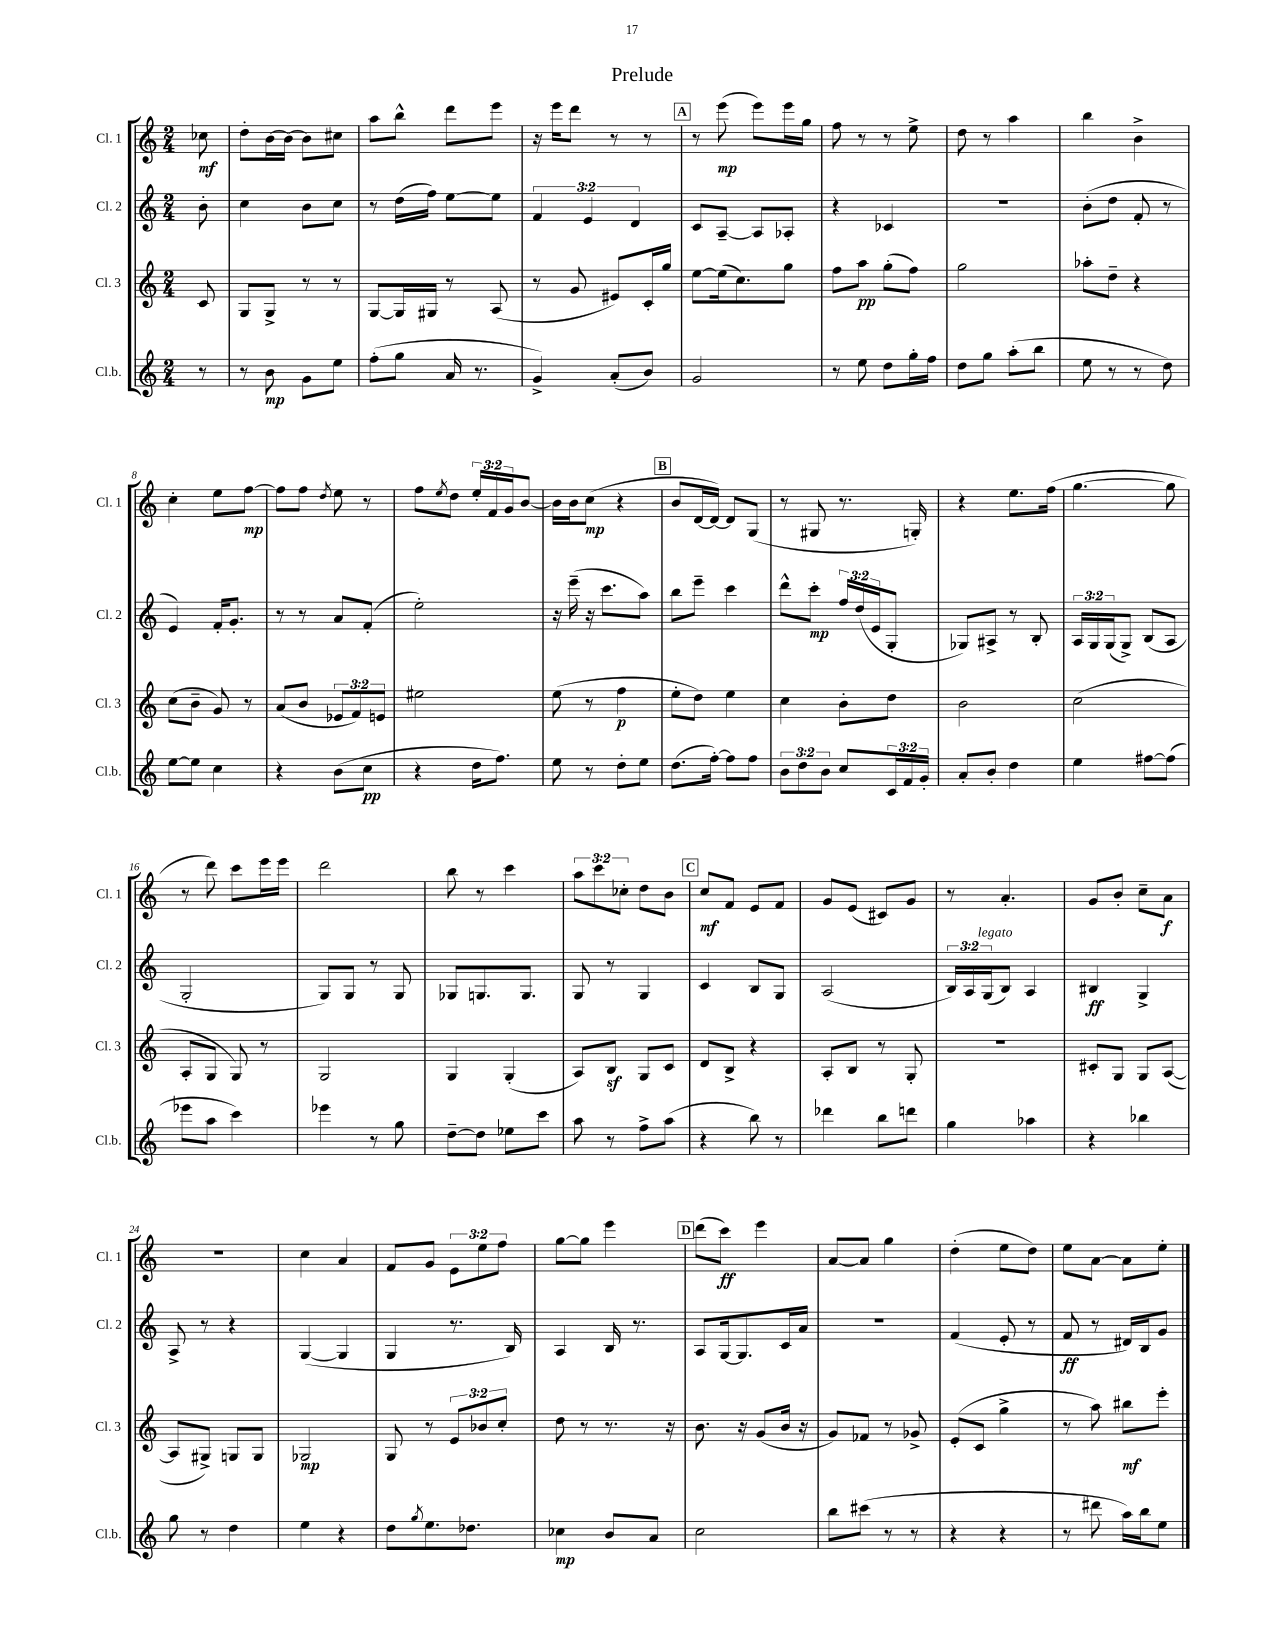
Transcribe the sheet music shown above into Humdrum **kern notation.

**kern	**kern	**kern	**kern
*staff4	*staff3	*staff2	*staff1
*clefG2	*clefG2	*clefG2	*clefG2
*k[]	*k[]	*k[]	*k[]
*M2/4	*M2/4	*M2/4	*M2/4
8r	8c	8b'	8cc-
=	=	=	=
8r	8G	4cc	8dd'
8b	8G^	.	[16b
.	.	.	16b_
8g	8r	8b	8b]
8ee	8r	8cc	8cc#
=	=	=	=
(8ff'	[8G	8r	8aa
8gg	16G]	(16dd	8bb^^
.	16G#	16ff)	.
16a	8r	[8ee	8ddd
8.r	.	.	.
.	(8A	8ee]	8eee
=	=	=	=
4g^)	8r	6f	16r
.	.	.	16eee
.	8g	.	8ddd
.	.	6e	.
(8a'	8e#)	.	8r
.	.	6d	.
8b)	16c'	.	8r
.	16gg	.	.
=	=	=	=
2g	[8ee	8c	8r
.	(16ee]	[8A~	(8eee
.	8.cc)	.	.
.	.	8A]	8eee)
.	8gg	8A-'	16eee
.	.	.	16gg
=	=	=	=
8r	8ff	4r	8ff
8ee	8aa	.	8r
8dd	(8gg'	4c-	8r
16gg'	8ff)	.	8ee^
16ff	.	.	.
=	=	=	=
8dd	2gg	2r	8dd
8gg	.	.	8r
(8aa'	.	.	4aa
8bb	.	.	.
=	=	=	=
8ee	8aa-'	(8b'	4bb
8r	8dd~	8dd	.
8r	4r	8f'	4b^
8dd)	.	8r	.
=	=	=	=
[8ee	(8cc	4e)	4cc'
8ee]	8b~	.	.
4cc	8g)	16f'	8ee
.	.	8.g'	.
.	8r	.	[8ff
=	=	=	=
4r	(8a	8r	8ff]
.	8b	8r	8ff
.	.	.	8qdd
(8b	12e-	8a	8ee
.	12f)	.	.
8cc	.	(8f'	8r
.	12e	.	.
=	=	=	=
4r	2ee#	2ee')	8ff
.	.	.	8qee
.	.	.	8dd
16dd	.	.	24ee'
.	.	.	24f
8.ff)	.	.	.
.	.	.	24g
.	.	.	[8b
=	=	=	=
8ee	(8ee	16r	16b]
.	.	(16eee~	16b
8r	8r	16r	(8cc
.	.	8.ccc	.
8dd'	4ff	.	4r
8ee	.	8aa)	.
=	=	=	=
(8.dd	8ee'	8bb	8b
.	8dd)	8eee~	[16d
[16ff')	.	.	16d_)
8ff]	4ee	4ccc	8d]
8ff	.	.	(8G
=	=	=	=
12b	4cc	8ddd^^	8r
12dd	.	.	.
.	.	8ccc'	8G#
12b	.	.	.
8cc	8b'	24ff	8.r
.	.	(24dd	.
.	.	24e	.
24c	8dd	8G'	.
24f	.	.	.
.	.	.	16G')
24g'	.	.	.
=	=	=	=
8a'	2b	8G-)	4r
8b'	.	8A#^	.
4dd	.	8r	8.ee
.	.	8B'	.
.	.	.	(16ff
=	=	=	=
4ee	(2cc	24A	[4.gg
.	.	24G	.
.	.	(24G	.
.	.	8G^)	.
[8ff#	.	(8B	.
(8ff#]	.	8A	8gg]
=	=	=	=
8eee-	8A'	2G'	8r
8aa	8G	.	8ddd)
4ccc)	8G)	.	8ccc
.	8r	.	16eee
.	.	.	16eee
=	=	=	=
4eee-	2G	8G)	2ddd
.	.	8G	.
8r	.	8r	.
8gg	.	8G	.
=	=	=	=
[8dd~	4G	8G-	8bb
8dd]	.	8.G	8r
8ee-	(4G'	.	4ccc
.	.	8.G	.
8ccc	.	.	.
=	=	=	=
8aa	8A)	8G	12aa
.	.	.	12ccc
8r	8B	8r	.
.	.	.	12cc-'
8ff^	8G	4G	8dd
(8aa	8c	.	8b
=	=	=	=
4r	8d	4c	8cc
.	8B^	.	8f
8bb)	4r	8B	8e
8r	.	8G	8f
=	=	=	=
4ddd-	8A'	(2A	8g
.	8B	.	(8e
8bb	8r	.	8c#)
8ddd	8G'	.	8g
=	=	=	=
4gg	2r	24B)	8r
.	.	24A	.
.	.	(24G	.
.	.	8B)	4.a'
4aa-	.	4A	.
=	=	=	=
4r	8c#'	4B#	8g
.	8G	.	8b'
4bb-	8G	4G^	8cc~
.	([8A	.	8a
=	=	=	=
8gg	8A]	8A^	2r
8r	8G#^)	8r	.
4dd	8G	4r	.
.	8G	.	.
=	=	=	=
4ee	2G-	([4G	4cc
4r	.	4G]	4a
=	=	=	=
8dd	8G	4G	8f
8qgg	.	.	.
8.ee	8r	.	8g
.	12e	8.r	12e
8.dd-	.	.	.
.	12b-	.	12ee
.	12cc'	.	12ff
.	.	16B)	.
=	=	=	=
4cc-	8dd	4A	[8gg
.	8r	.	8gg]
8b	8.r	16B	4eee
.	.	8.r	.
8a	.	.	.
.	16r	.	.
=	=	=	=
2cc	8.b	8A	(8ddd
.	.	[16G	8ccc)
.	16r	8.G]	.
.	(8g	.	4eee
.	16b	16c	.
.	16r	16a	.
=	=	=	=
8bb	8g)	2r	[8a
(8ccc#	8f-	.	8a]
8r	8r	.	4gg
8r	8g-^	.	.
=	=	=	=
4r	(8e'	(4f	(4dd'
.	8c	.	.
4r	4gg^	8e'	8ee
.	.	8r	8dd)
=	=	=	=
8r	8r	8f	8ee
8ddd#	8aa)	8r	[8a
16aa)	8bb#	16d#)	8a]
16bb	.	16B	.
8ee	8eee'	8g	8ee'
==	==	==	==
*-	*-	*-	*-
